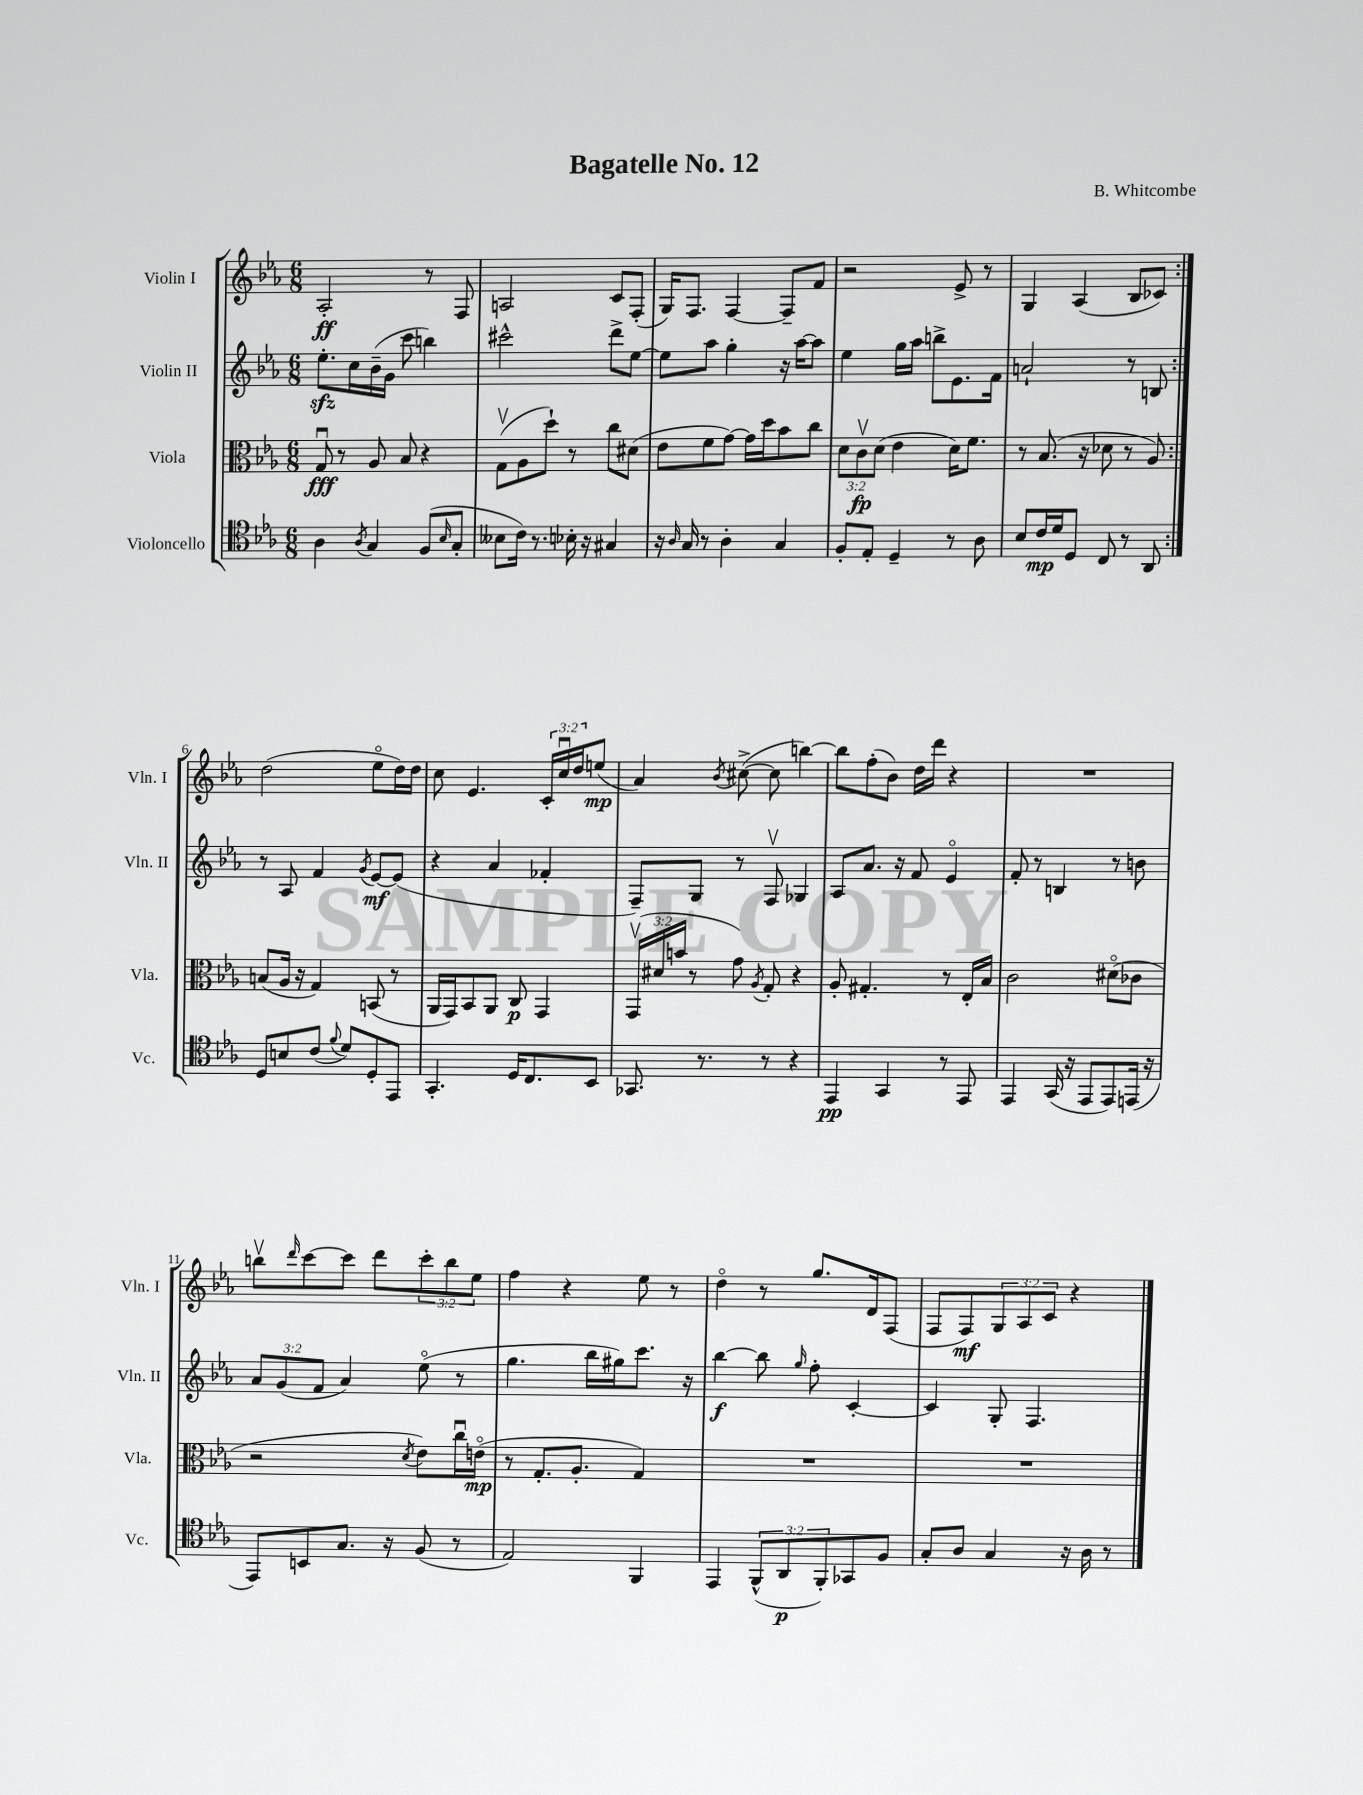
\header { title = "Bagatelle No. 12" composer = "B. Whitcombe" }
<<
\new StaffGroup <<
\new Staff = "s0" \with { instrumentName = "Violin I" shortInstrumentName = "Vln. I" } {
    \clef treble \key ees \major \numericTimeSignature \time 6/8 \override Staff.TupletNumber.text = #tuplet-number::calc-fraction-text
    \repeat volta 2 { aes2-.\ff r8 f8 |
    a2 c'8 f8-.( |
    g16) f8. f4~ f8-- f'8 |
    r2 ees'8-> r8 |
    g4 aes4( bes8 ces'8) | }
    d''2( ees''8\flageolet d''16) d''16 |
    c''8 ees'4. \tuplet 3/2 { c'16-. c''16\downbow d''16 } e''8\mp( |
    aes'4) \acciaccatura { bes'8 } cis''8~->( cis''8 b''4~) |
    b''8 f''8-.( bes'8) d''16 d'''16 r4 |
    R2. |
    b''8\upbow \grace { d'''16 } c'''8~ c'''8 d'''8 \tuplet 3/2 { c'''8-. b''8 ees''8 } |
    f''4 r4 ees''8 r8 |
    d''4\flageolet r8 g''8. d'16 f8( |
    f8 f8\mf) \tuplet 3/2 { g8 aes8 c'8 } r4 \bar "|." |
}
\new Staff = "s1" \with { instrumentName = "Violin II" shortInstrumentName = "Vln. II" } {
    \clef treble \key ees \major \numericTimeSignature \time 6/8 \override Staff.TupletNumber.text = #tuplet-number::calc-fraction-text
    \repeat volta 2 { ees''8.-.\sfz c''16 bes'16--( g'16 c'''8 b''4) |
    cis'''2-^ d'''8-> ees''8~ |
    ees''8 aes''8 g''4-. r16 aes''16~ aes''8 |
    ees''4 g''16 aes''16 b''8-> ees'8. f'16 |
    a'2-! r8 b8 | }
    r8 aes8 f'4 \acciaccatura { g'8 } ees'8~\mf ees'8( |
    r4 aes'4 fes'4-. |
    f8--) g8 r8 f8\upbow ges4 |
    aes8 aes'8. r16 f'8 ees'4\flageolet |
    f'8-. r8 b4 r8 b'8 |
    \tuplet 3/2 { aes'8 g'8( f'8 } aes'4) ees''8\flageolet( r8 |
    g''4. bes''16 gis''16) c'''8. r16 |
    bes''4~\f bes''8 \grace { g''16 } f''8-. c'4~-. |
    c'4 g8-. f4. \bar "|." |
}
\new Staff = "s2" \with { instrumentName = "Viola" shortInstrumentName = "Vla." } {
    \clef alto \key ees \major \numericTimeSignature \time 6/8 \override Staff.TupletNumber.text = #tuplet-number::calc-fraction-text
    \repeat volta 2 { g8\downbow\fff r8 aes8 bes8 r4 |
    g8\upbow( aes8 d''8-!) r8 c''8 dis'8( |
    ees'8 f'8 g'8~) g'16 d''16 bes'8 c''8 |
    \tuplet 3/2 { d'8 c'8\upbow\fp d'8( } ees'4 d'16) f'8. |
    r8 bes8.( r16 des'8 r8 aes8) | }
    b8( aes16 r16 g4) b,8( r8 |
    aes,16 g,16) bes,8 aes,8 c8\p g,4 |
    \tuplet 3/2 { g,16\upbow( dis'16 b'16 } r8 g'8) \acciaccatura { aes8 } g8-. r4 |
    aes8-. gis4.-. r8 ees16-. bes16 |
    c'2 dis'8\flageolet( ces'8 |
    r2 \acciaccatura { d'8 } ees'8) c''16\downbow e'16\flageolet\mp( |
    r8 g8.-. aes8.-. g4) |
    R2. |
    R2. \bar "|." |
}
\new Staff = "s3" \with { instrumentName = "Violoncello" shortInstrumentName = "Vc." } {
    \clef tenor \key ees \major \numericTimeSignature \time 6/8 \override Staff.TupletNumber.text = #tuplet-number::calc-fraction-text
    \repeat volta 2 { aes4 \acciaccatura { aes8 } g4 f8( \grace { bes16 } g8-. |
    beses8 c'16) r8. bes16-. r16 gis4 |
    r16 \grace { aes16 } g16 r8 aes4-. g4 |
    f8-. ees8-. d4-- r8 aes8 |
    bes8 c'16\mp d'16 d8 c8 r8 aes,8 | }
    d8 b8 c'8( \appoggiatura { f'8 } d'8) d8-. ees,8 |
    g,4.-. d16 c8. bes,8 |
    ges,8. r8. r8 r4 |
    ees,4\pp g,4 r8 ees,8 |
    ees,4 g,16( r16 ees,8 ees,8) e,16( r16 |
    ees,8) b,8 g8. r16 f8( r8 |
    ees2) f,4 |
    ees,4 \tuplet 3/2 { f,8-^( aes,8\p f,8-.) } ges,8 f8 |
    g8-. aes8 g4 r16 aes16 r8 \bar "|." |
}
>>
>>
